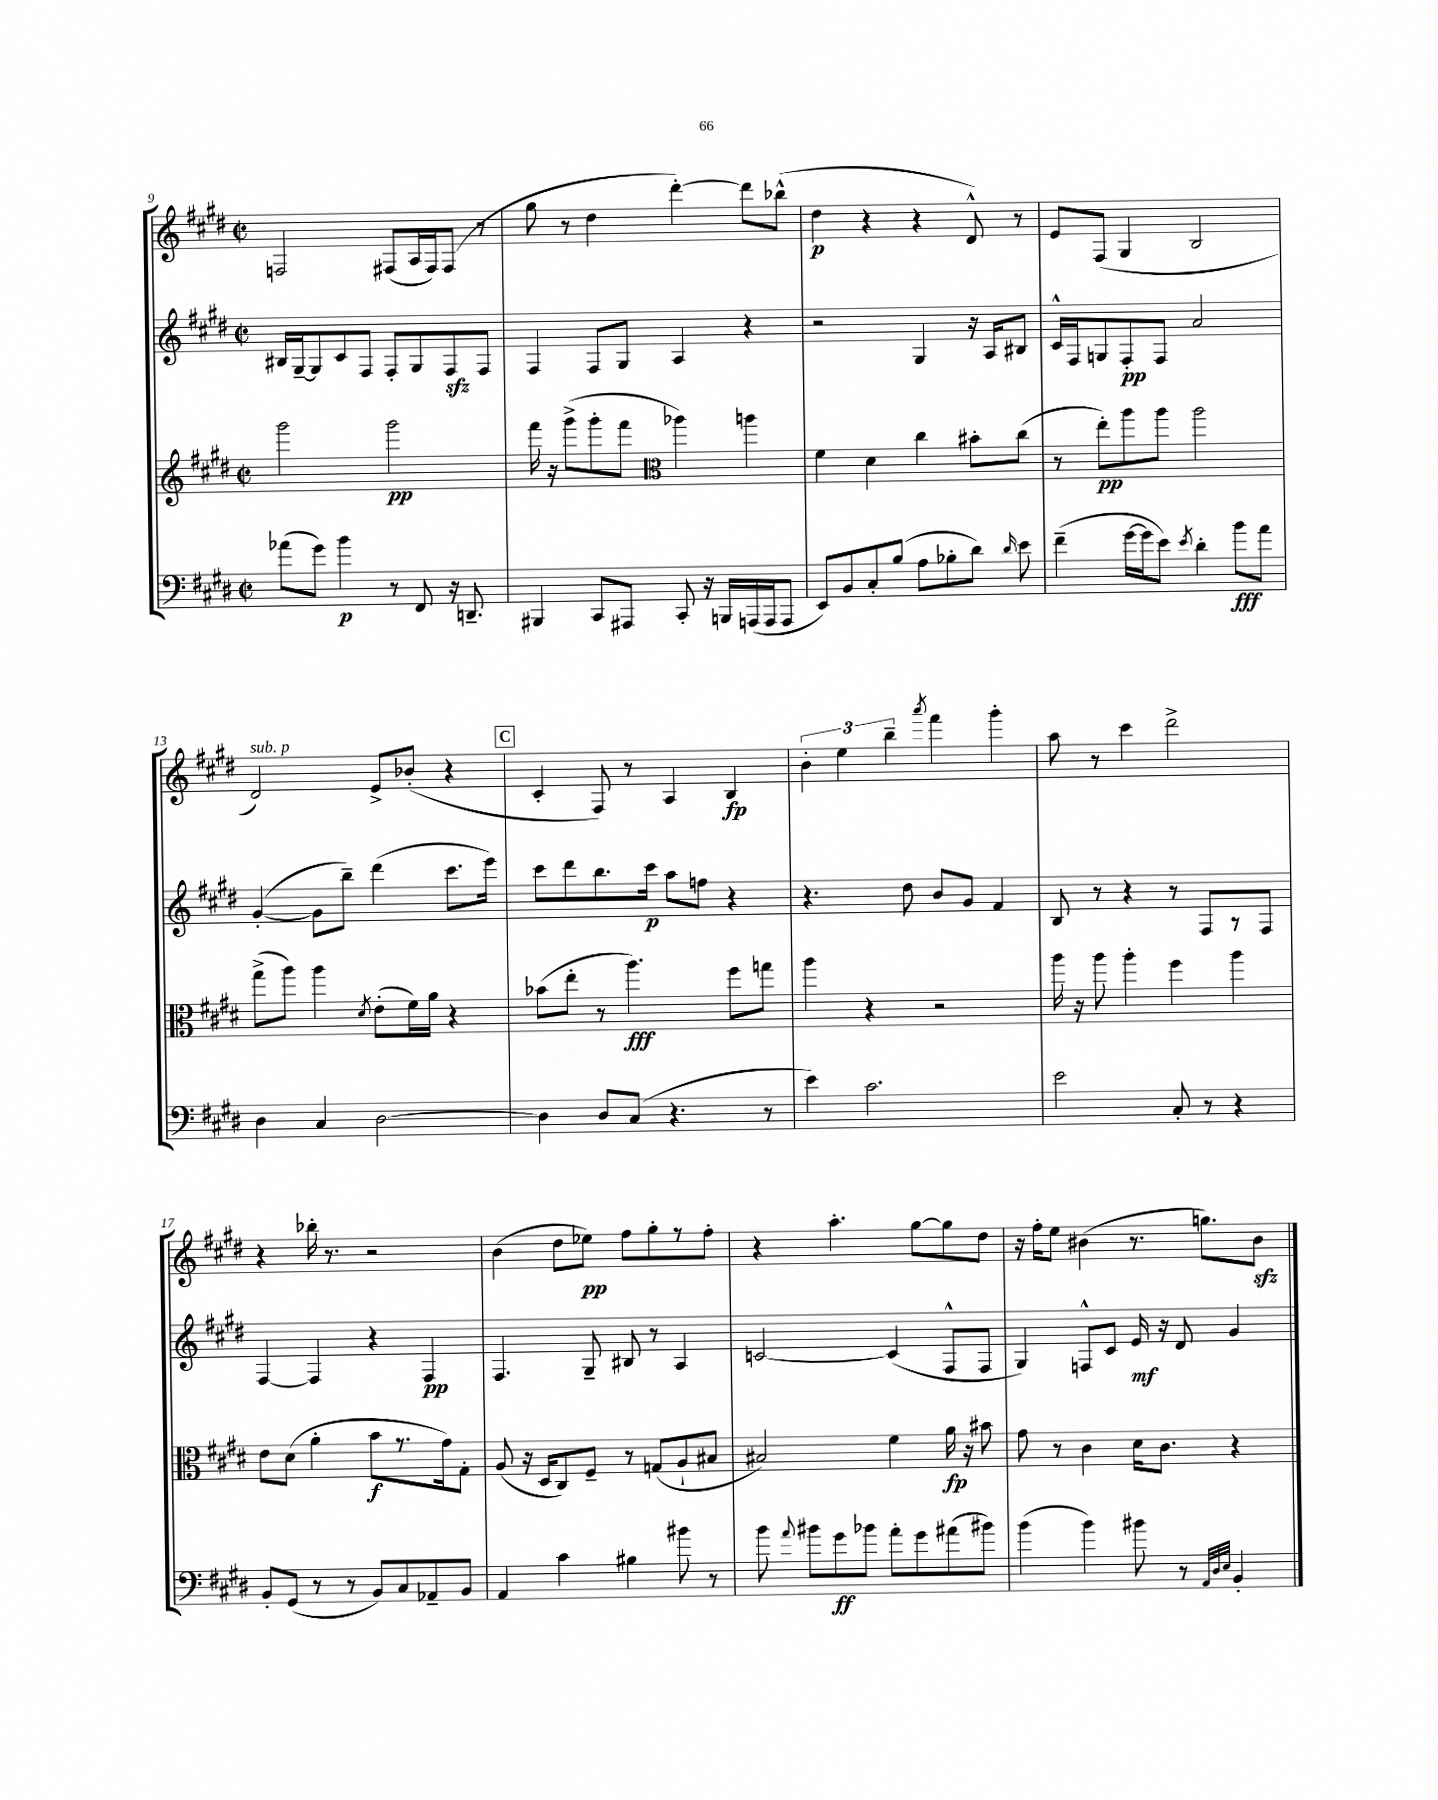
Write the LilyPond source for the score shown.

<<
\new StaffGroup <<
\new Staff = "s0" {
    \clef treble \key e \major \defaultTimeSignature \time 2/2
    \autoBeamOff f2 fis8[( a16 fis16) fis8]( r8 |
    gis''8 r8 dis''4 dis'''4~-.) dis'''8[ bes''8]-^( |
    dis''4\p r4 r4 dis'8-^) r8 |
    e'8[ fis8]( gis4 b2 |
    dis'2^\markup { \italic "sub. p" }) e'8[-> bes'8]-.( r4 |
    \mark \markup { \box "C" } cis'4-. fis8) r8 a4 b4\fp |
    \tuplet 3/2 { b'4-. e''4 b''4-- } \acciaccatura { a'''8 } fis'''4 gis'''4-. |
    a''8 r8 cis'''4 dis'''2-> |
    r4 bes''16-. r8. r2 |
    b'4( dis''8[ ees''8]\pp) fis''8[ gis''8-. r8 fis''8]-. |
    r4 a''4.-. gis''8[~ gis''8 dis''8] |
    r16 fis''16[-. e''8] bis'4( r8. g''8.[) bis'8]\sfz \bar "|." |
}
\new Staff = "s1" {
    \clef treble \key e \major \defaultTimeSignature \time 2/2
    \autoBeamOff bis16[ gis16~-- gis8 cis'8 fis8] fis8[-. gis8 fis8\sfz fis8] |
    fis4 fis8[ gis8] a4 r4 |
    r2 gis4 r16 a16[ bis8] |
    cis'16[-^ fis16 g8 fis8-.\pp fis8] a'2 |
    gis'4~-.( gis'8[ b''8]--) dis'''4( cis'''8.[ e'''16]) |
    \mark \markup { \box "C" } cis'''8[ dis'''8 b''8. cis'''16]\p a''8[ f''8] r4 |
    r4. dis''8 b'8[ gis'8] fis'4 |
    b8 r8 r4 r8 fis8[ r8 fis8] |
    fis4~ fis4 r4 fis4\pp |
    fis4. gis8-- bis8 r8 a4 |
    c'2~ c'4( fis8[-^ fis8] |
    gis4) f8[-^ cis'8] e'16\mf r16 dis'8 gis'4 \bar "|." |
}
\new Staff = "s2" {
    \clef treble \key e \major \defaultTimeSignature \time 2/2
    \autoBeamOff gis'''2 gis'''2\pp |
    fis'''16 r16 gis'''8[->( gis'''8-. fis'''8] \clef alto aes''4) a''4 |
    fis'4 dis'4 cis''4 bis'8[-. cis''8]( |
    r8 e''8[-.\pp) a''8 a''8] a''2 |
    gis''8[->( a''8]) a''4 \acciaccatura { dis'8 } e'8[-.( fis'16) a'16] r4 |
    \mark \markup { \box "C" } bes'8[( e''8]-. r8 a''4.\fff) fis''8[ g''8] |
    a''4 r4 r2 |
    a''16 r16 a''8 a''4-. fis''4 a''4 |
    e'8[ dis'8]( a'4-. b'8[\f r8. gis'16) gis8]-. |
    a8( r16 dis16[ cis8) fis8]-- r8 g8[( a8-! bis8] |
    bis2) fis'4 a'16\fp r16 bis'8 |
    gis'8 r8 cis'4 dis'16[ cis'8.] r4 \bar "|." |
}
\new Staff = "s3" {
    \clef bass \key e \major \defaultTimeSignature \time 2/2
    \autoBeamOff aes'8[( gis'8]) b'4\p r8 fis,8 r16 d,8.-- |
    bis,,4 cis,8[ ais,,8] cis,8-. r16 b,,16[ a,,16( a,,16 a,,8] |
    e,8[) b,8 cis8-. b8]( a8[ bes8-. dis'8]) \grace { dis'16 } e'8 |
    fis'4--( gis'16[~ gis'16 e'8]) \acciaccatura { e'8 } dis'4-. b'8[\fff a'8] |
    dis4 cis4 dis2~ |
    \mark \markup { \box "C" } dis4 dis8[ cis8]( r4. r8 |
    e'4) cis'2. |
    e'2 cis8-. r8 r4 |
    b,8[-. gis,8]( r8 r8 b,8[) cis8 aes,8-- b,8] |
    a,4 cis'4 bis4 bis'8 r8 |
    b'8 \appoggiatura { a'8 } bis'8[ gis'8\ff bes'8] a'8[-. gis'8 ais'8( bis'8]) |
    b'4( b'4) bis'8 r8 \grace { a,32[ dis32 e32] } b,4-. \bar "|." |
}
>>
>>
\layout { \context { \Score currentBarNumber = #9 } }
